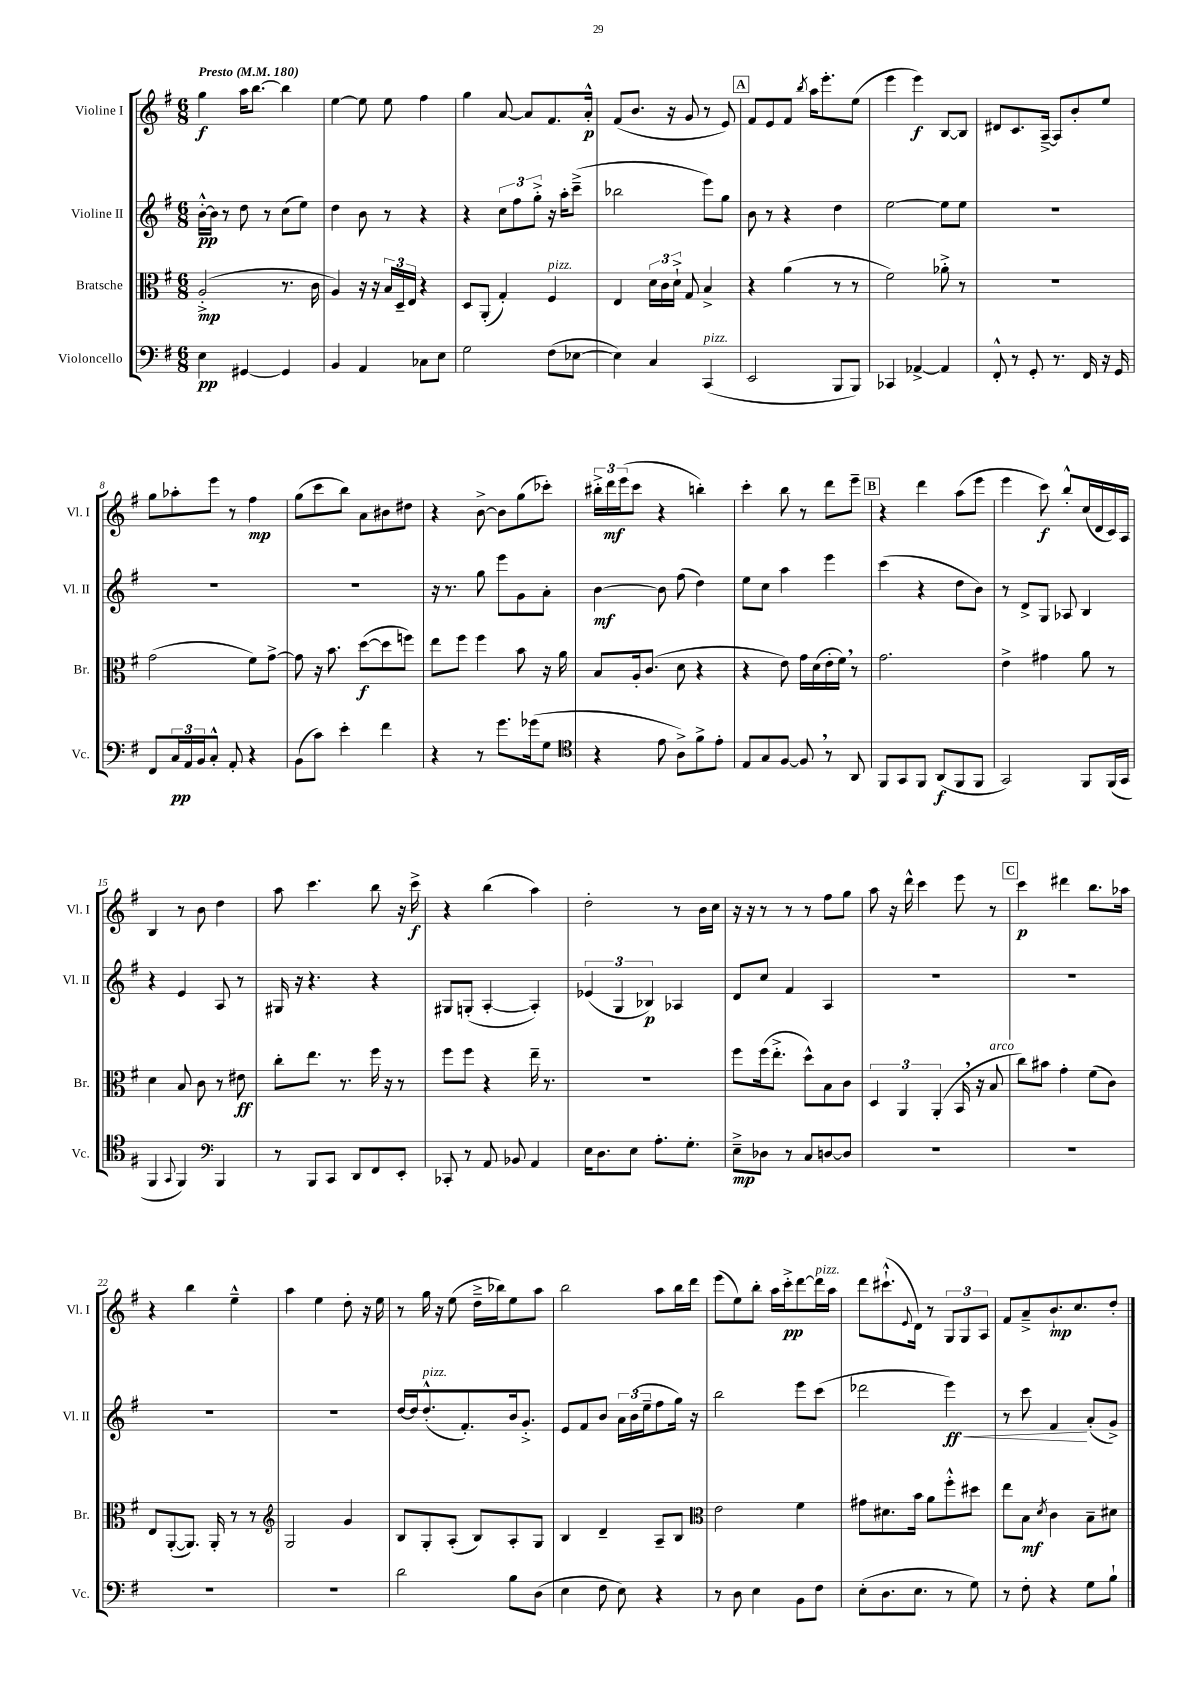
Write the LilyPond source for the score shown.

<<
\new StaffGroup <<
\new Staff = "s0" \with { instrumentName = "Violine I" shortInstrumentName = "Vl. I" } {
    \clef treble \key g \major \numericTimeSignature \time 6/8 \tempo "Presto" 4 = 180
    g''4\f a''16 b''8.~ b''4 |
    e''4~ e''8 e''8 fis''4 |
    g''4 a'8~ a'8 fis'8. a'16-.-^\p |
    fis'8( b'8. r16 g'8 r8 e'8) |
    \mark \markup { \box "A" } fis'8 e'8 fis'8 \acciaccatura { b''8 } a''16 e'''8.-. e''8( |
    e'''4 e'''4\f) b8~ b8 |
    dis'8 c'8. a16~---> a8 b'8-. e''8 |
    g''8 aes''8-. e'''8 r8 fis''4\mp |
    g''8( c'''8 b''8) a'8 bis'8 dis''8 |
    r4 b'8~-> b'8 g''8( ces'''8-.) |
    \tuplet 3/2 { bis''16-.-> d'''16\mf e'''16( } c'''8 r4 b''4-.) |
    c'''4-. b''8 r8 d'''8 e'''8-- |
    \mark \markup { \box "B" } r4 d'''4 a''8( e'''8 |
    e'''4 c'''8\f) b''8-.-^ c''16( d'16 c'16) a16 |
    b4 r8 b'8 d''4 |
    a''8 c'''4. b''8 r16 c'''16->\f |
    r4 b''4( a''4) |
    d''2-. r8 b'16 c''16 |
    r16 r16 r8 r8 r8 fis''8 g''8 |
    a''8 r16 d'''16-^ c'''4 e'''8 r8 |
    \mark \markup { \box "C" } c'''4\p dis'''4 b''8. aes''16 |
    r4 b''4 e''4---^ |
    a''4 e''4 d''8-. r16 e''16 |
    r8 g''16 r16 e''8( d''16---> bes''16) e''8 a''8 |
    b''2 a''8 b''16 d'''16 |
    e'''8( e''8) b''8-. a''16 c'''16-.->\pp d'''8~ d'''16^\markup { \italic "pizz." } a''16 |
    d'''8 cis'''8.-!-^( \appoggiatura { e'8 } d'16) r8 \tuplet 3/2 { g8 g8 a8 } |
    fis'8 a'8---> b'8.-!\mp c''8. d''8-. \bar "|." |
}
\new Staff = "s1" \with { instrumentName = "Violine II" shortInstrumentName = "Vl. II" } {
    \clef treble \key g \major \numericTimeSignature \time 6/8
    b'16~-.-^\pp b'16 r8 d''8 r8 c''8( e''8) |
    d''4 b'8 r8 r4 |
    r4 \tuplet 3/2 { c''8 fis''8 g''8-.-> } r16 a''16-. c'''8--->( |
    bes''2 e'''8) g''8 |
    \mark \markup { \box "A" } b'8 r8 r4 d''4 |
    e''2~ e''8 e''8 |
    R2. |
    R2. |
    R2. |
    r16 r8. g''8 e'''8 g'8 a'8-. |
    b'4~\mf b'8 fis''8( d''4) |
    e''8 c''8 a''4 e'''4 |
    \mark \markup { \box "B" } c'''4( r4 d''8 b'8) |
    r8 d'8-> g8 aes8 b4 |
    r4 e'4 a8 r8 |
    gis16 r16 r4. r4 |
    gis8 g8-.( a4~-. a4-.) |
    \tuplet 3/2 { ees'4( g4 bes4\p) } aes4 |
    d'8 c''8 fis'4 a4 |
    R2. |
    \mark \markup { \box "C" } R2. |
    R2. |
    R2. |
    d''16~ d''16 d''8.-.-^^\markup { \italic "pizz." }( fis'8.-.) b'16 g'8.-.-> |
    e'8 fis'8 b'8 \tuplet 3/2 { a'16 b'16( e''16-- } fis''8 g''16) r16 |
    b''2 e'''8 c'''8( |
    des'''2 e'''4\ff\<) |
    r8 c'''8 fis'4\! a'8-.( g'8->) \bar "|." |
}
\new Staff = "s2" \with { instrumentName = "Bratsche" shortInstrumentName = "Br." } {
    \clef alto \key g \major \numericTimeSignature \time 6/8
    a2-.->\mp( r8. c'16 |
    a4) r16 r16 \tuplet 3/2 { b16 d16-- e16 } r4 |
    d8 a,8-.( g4-.) fis4^\markup { \italic "pizz." } |
    e4 \tuplet 3/2 { d'16 c'16 d'16-!-> } g8 b4-> |
    \mark \markup { \box "A" } r4 a'4( r8 r8 |
    fis'2) aes'8-.-> r8 |
    R2. |
    g'2( fis'8) g'8~-> |
    g'8 r16 b'8. d''8~\f( d''8 f''8) |
    e''8 fis''8 fis''4 b'8 r16 a'16 |
    b8 a16-. c'8.( d'8 r4 |
    r4 e'8) g'16 d'16( e'16-. fis'16) \breathe r8 |
    \mark \markup { \box "B" } g'2. |
    e'4-> gis'4 a'8 r8 |
    d'4 b8 c'8 r8 eis'8\ff |
    c''8-. e''8. r8. fis''16 r16 r8 |
    fis''8 fis''8 r4 e''16-- r8. |
    R2. |
    fis''8 fis''16( e''8.-.-> d''8-^) b8 c'8 |
    \tuplet 3/2 { d4 a,4 a,4-.( } b,16 \breathe r16 b8^\markup { \italic "arco" } |
    \mark \markup { \box "C" } c''8) bis'8 g'4-. fis'8( c'8) |
    e8 a,8~-.( a,8.) a,16-. r8 r8 |
    \clef treble g2 g'4 |
    b8 g8-. a8-.( b8) a8-. g8 |
    b4 d'4-- a8-- b8 |
    \clef alto e'2 fis'4 |
    gis'8 dis'8. b'16 a'8 fis''8-.-^ dis''8 |
    e''8 b8\mf \acciaccatura { d'8 } c'4 b8-- dis'8 \bar "|." |
}
\new Staff = "s3" \with { instrumentName = "Violoncello" shortInstrumentName = "Vc." } {
    \clef bass \key g \major \numericTimeSignature \time 6/8
    e4\pp gis,4~ gis,4 |
    b,4 a,4 ces8 e8 |
    g2 fis8( ees8~ |
    ees4) c4 c,4^\markup { \italic "pizz." }( |
    \mark \markup { \box "A" } e,2 b,,8 b,,8) |
    ces,4 aes,4~-> aes,4 |
    fis,8-.-^ r8 g,8-. r8. fis,16 r16 g,16 |
    fis,8 \tuplet 3/2 { c16\pp a,16 b,16 } c8-.-^ a,8-. r4 |
    b,8( c'8) e'4-. fis'4 |
    r4 r8 g'8. ges'16( g8 |
    \clef tenor r4 e'8 a8->) fis'8-> e'8-. |
    e8 g8 fis8~ fis8 \breathe r8 a,8 |
    \mark \markup { \box "B" } fis,8 g,8 fis,8 a,8\f( fis,8 fis,8 |
    g,2) fis,8 fis,16( g,16 |
    fis,4 \appoggiatura { g,8 } fis,4) \clef bass b,,4 |
    r8 b,,8 c,8 d,8 fis,8 e,8-. |
    ces,8-. r8 a,8 bes,8 a,4 |
    e16 d8. e8 a8.-. g8.-. |
    e8--->\mp des8 r8 c8 d8~ d8 |
    R2. |
    \mark \markup { \box "C" } R2. |
    R2. |
    R2. |
    d'2 b8 d8( |
    e4 fis8 e8) r4 |
    r8 d8 e4 b,8 fis8 |
    e8-.( d8. e8. r8 g8) |
    r8 fis8-. r4 g8 b8-! \bar "|." |
}
>>
>>
